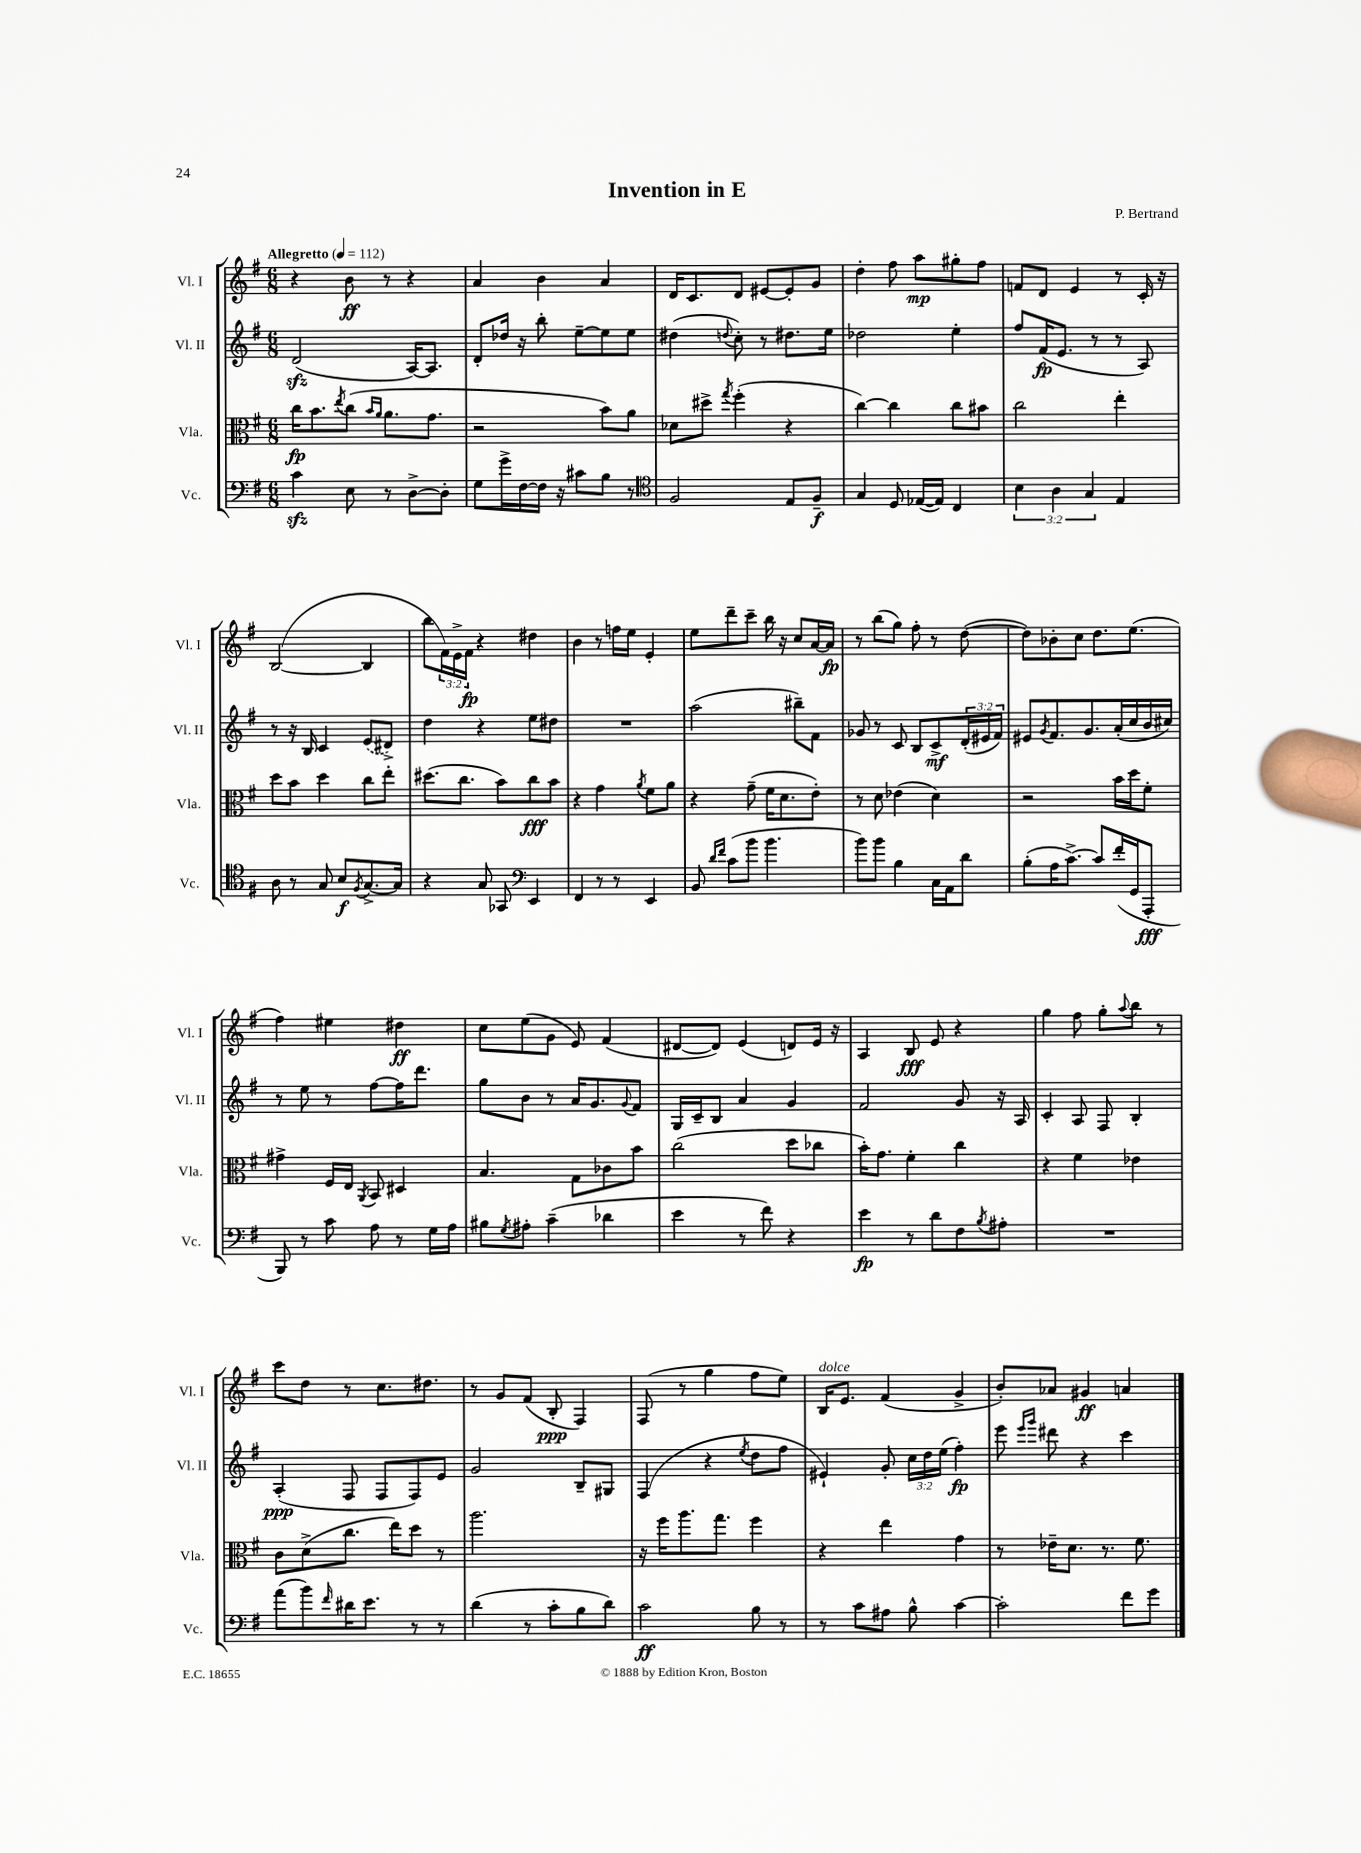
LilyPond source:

\header { title = "Invention in E" composer = "P. Bertrand" }
<<
\new StaffGroup <<
\new Staff = "s0" \with { instrumentName = "Vl. I" shortInstrumentName = "Vl. I" } {
    \clef treble \key g \major \numericTimeSignature \time 6/8 \override Staff.TupletNumber.text = #tuplet-number::calc-fraction-text \tempo "Allegretto" 4 = 112
    r4 b'8\ff r8 r4 |
    a'4 b'4 a'4 |
    d'16 c'8. d'8 eis'8~ eis'8-. g'8 |
    d''4-. fis''8 a''8\mp gis''8-. fis''8 |
    f'8 d'8 e'4 r8 c'16-. r16 |
    b2~( b4 |
    b''8 \tuplet 3/2 { fis'16) e'16-> fis'16\fp } r4 dis''4 |
    b'4 r8 f''16 e''16 e'4-. |
    e''8 d'''8-- c'''8-- b''16 r16 c''8 a'16~ a'16\fp |
    r8 b''8( g''8) fis''8-. r8 d''8~( |
    d''8) bes'8-. c''8 d''8. e''8.( |
    fis''4) eis''4 dis''4\ff |
    c''8 e''8( g'8 e'8) fis'4( |
    dis'8~ dis'8) e'4( d'8) e'16 r16 |
    a4 b8\fff e'8 r4 |
    g''4 fis''8 g''8-. \appoggiatura { a''8 } b''8 r8 |
    c'''8 d''8 r8 c''8. dis''8. |
    r8 g'8 fis'8( b8-.\ppp fis4) |
    fis8( r8 g''4 fis''8 e''8) |
    b16^\markup { \italic "dolce" } e'8. fis'4( g'4-> |
    b'8-.) aes'8 gis'4\ff a'4 \bar "|." |
}
\new Staff = "s1" \with { instrumentName = "Vl. II" shortInstrumentName = "Vl. II" } {
    \clef treble \key g \major \numericTimeSignature \time 6/8 \override Staff.TupletNumber.text = #tuplet-number::calc-fraction-text
    d'2\sfz( a16~) a8. |
    d'8-. des''16 r16 b''8-. e''8~-- e''8 e''8 |
    dis''4( \appoggiatura { d''8 } c''8-.) r8 dis''8. e''16 |
    des''2 e''4-. |
    fis''8 fis'16\fp( e'8. r8 r8 a8) |
    r8 r16 b16 c'4 \once \slurDashed e'8( dis'8->) |
    d''4 r4 e''8 dis''8 |
    R2. |
    a''2( bis''8--) fis'8 |
    ges'8 r8 c'8 b8 c'8->\mf \tuplet 3/2 { d'16-.( eis'16 fis'16) } |
    eis'8 \acciaccatura { g'8 } fis'8. g'8. a'16-.( c''16 b'16 cis''16) |
    r8 e''8 r8 fis''8~ fis''16 d'''8. |
    g''8 b'8 r8 a'16 g'8. \appoggiatura { g'8 } fis'8 |
    g16 c'16-- b8 a'4 g'4 |
    fis'2 g'8 r16 a16 |
    c'4-. a8 fis8 b4-. |
    a4-.\ppp( fis8 fis8 fis8) e'8 |
    g'2 b8-- gis8 |
    fis4( r4 \acciaccatura { e''8 } d''8 fis''8 |
    eis'4-!) g'8-. \tuplet 3/2 { c''16 d''16 e''16( } fis''4-.\fp) |
    e'''8 \grace { e'''16 g'''16 } dis'''8 r4 c'''4 \bar "|." |
}
\new Staff = "s2" \with { instrumentName = "Vla." shortInstrumentName = "Vla." } {
    \clef alto \key g \major \numericTimeSignature \time 6/8
    c''16\fp b'8. \acciaccatura { e''8 } c''8( \grace { b'16 a'16 } a'8. g'8. |
    r2 b'8) a'8 |
    des'8 dis''8-> \acciaccatura { g''8 } fis''4-.( r4 |
    c''4~) c''4 c''8 bis'8 |
    c''2 e''4-. |
    d''8 b'8 d''4 c''8 e''8-. |
    dis''8.( c''8. b'8) c''8\fff b'8 |
    r4 g'4 \acciaccatura { a'8 } fis'8 a'8 |
    r4 g'8--( fis'16 d'8. e'8-.) |
    r8 d'8 ees'4( d'4) |
    r2 b'16 d''16 fis'8-. |
    gis'4-> fis16 e16 \acciaccatura { a,8 } b,8 dis4 |
    b4. g8 ces'8 b'8 |
    c''2( d''8 ces''8 |
    b'16-.) g'8. fis'4-. c''4 |
    r4 fis'4 ees'4 |
    c'8 d'8->( c''8. e''16) d''8 r8 |
    a''2. |
    r16 fis''16 a''8. g''8. fis''4 |
    r4 e''4 g'4 |
    r8 ees'16-- d'8. r8. fis'8. \bar "|." |
}
\new Staff = "s3" \with { instrumentName = "Vc." shortInstrumentName = "Vc." } {
    \clef bass \key g \major \numericTimeSignature \time 6/8 \override Staff.TupletNumber.text = #tuplet-number::calc-fraction-text
    c'4\sfz e8 r8 d8~-> d8-. |
    g8 g'16-> fis16~ fis16 r16 cis'8 b8 r8 |
    \clef tenor fis2 e8 fis8--\f |
    g4 d8 ees16~( ees16) c4 |
    \tuplet 3/2 { b4 a4 g4 } e4 |
    a8 r8 g8 b8\f \acciaccatura { fis8 } g8.~-> g16 |
    r4 g8 ges,8 \clef bass e,4 |
    fis,4 r8 r8 e,4 |
    b,8 \grace { d'16 fis'16 } c'8( b'8 b'4. |
    b'8) b'8 b4 c16 a,16 d'8 |
    b8-.( a16 c'8.~->) c'8 fis'16-.( g,16 a,,8-.\fff |
    b,,8) r8 c'8 a8 r8 g16 a16 |
    bis8 \acciaccatura { g8 } ais8-. c'4--( des'4 |
    e'4 r8 fis'8) r4 |
    e'4\fp r8 d'8 fis8 \acciaccatura { b8 } ais8-. |
    R2. |
    a'8( b'8) \grace { fis'16 } dis'16 e'8. r8 r8 |
    d'4( r8 c'8-. b8 d'8) |
    c'2\ff b8 r8 |
    r8 c'8 ais8 b8-^ c'4~ |
    c'2-. fis'8 g'8 \bar "|." |
}
>>
>>
\layout { \context { \Score \remove "Bar_number_engraver" } }
